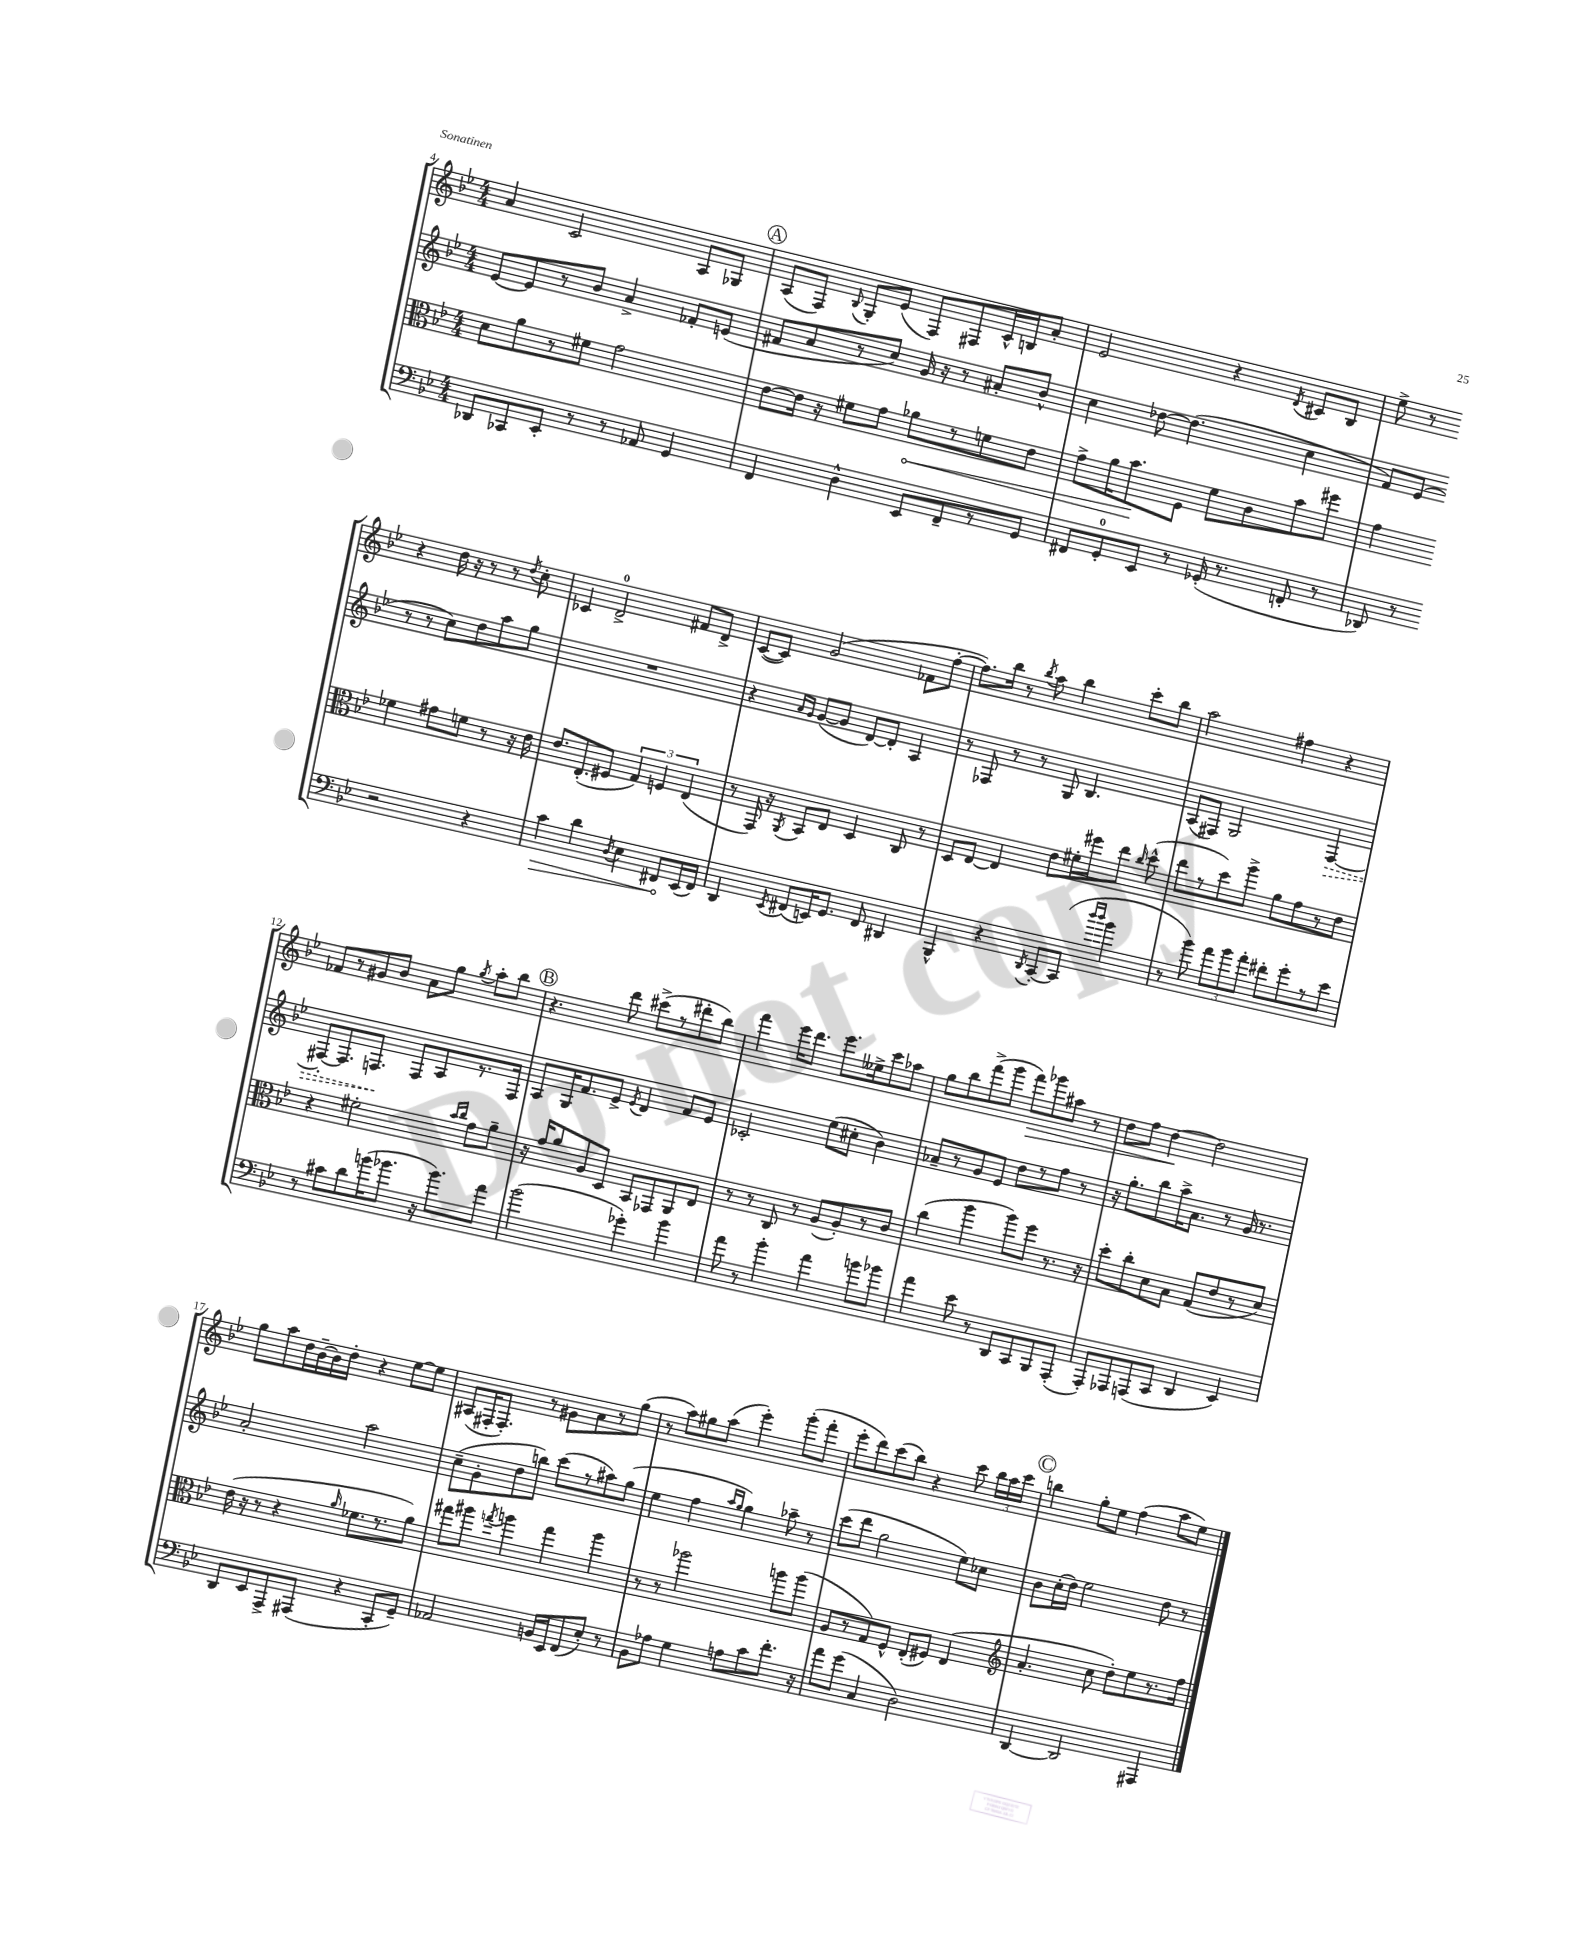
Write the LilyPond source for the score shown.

<<
\new StaffGroup <<
\new Staff = "s0" {
    \clef treble \key bes \major \numericTimeSignature \time 4/4
    \autoBeamOff a'4 c'2 a8[ ges8] |
    \mark \markup { \circle "A" } a8[( f8]) \appoggiatura { bes8 } g8[-. ees'8]( f8[) fis8 c'16-^ b16 a'8]-. |
    ees'2 r4 \acciaccatura { d'8 } cis'8[ bes8] |
    ees''8-> r8 r4 d''16 r16 r8 r8 \acciaccatura { d''8 } c''8-. |
    ces'4 d'2-0-> fis'8[ d'8]-> |
    c'8[~( c'8]) g'2( fes'8[ f''8]~-. |
    f''8.[) bes''16] r8 \acciaccatura { bes''8 } a''8 bes''4 c'''8[-. bes''8] |
    a''2 fis''4 r4 |
    fes'8[ r8 gis'8 bes'8] a'8[ g''8] \acciaccatura { g''8 } a''8[-. bes''8] |
    \mark \markup { \circle "B" } r4. d'''8 cis'''8[->( r8 dis'''8-. bes''8]) |
    f'''4 ees'''16[ d'''8.] ees'''8.[ eeses''16-> c'''8 aes''8] |
    g''8[ bes''8 f'''8->( g'''8] f'''8[\>) ges'''8 ais''8] r8 |
    d''8[ f''8] d''4~\! d''2 |
    g''8[ a''8 d''16 bes'16~-- bes'16 d''16]-. r4 ees''8[~ ees''8] |
    ais8[( fis16-. fis8.]-.) r8 gis'8[ a'8 r8 g''8]( |
    r8 a''8[) gis''8 a''8]( ees'''4-.) g'''8[-.( f'''8]-. |
    ees'''8[-. d'''8) c'''8( bes''8]) r4 c'''8 \tuplet 3/2 { bes''16[ a''16 c'''16] } |
    \mark \markup { \circle "C" } b''4 g''8[-. ees''8] f''4( a''8[ ees''8]) \bar "|." |
}
\new Staff = "s1" {
    \clef treble \key bes \major \numericTimeSignature \time 4/4
    \autoBeamOff ees'8[~ ees'8 r8 bes'8] a'4-> fes'8[-. e'8]( |
    \mark \markup { \circle "A" } fis'8[ a'8 r8 c''8]) g'16 r16 r8 ais'8[-. bes'8]-^ |
    c''4 des''8~ des''4.( c''4 |
    f'8[) ees'8]( r8 r8 c''8[) d''8 a''8 g''8] |
    R1 |
    r4 \grace { a'16[ g'16] } g'8[~( g'8] d'8[~) d'8]-. a4 |
    r8 fes8 r8 r8 g8 bes4. |
    a8[( fis8]) g2 \once \override Hairpin.style = #'dashed-line fis4~\> |
    fis8[~-. fis8. f8.]\! f8[ a8 r8. f16] |
    \mark \markup { \circle "B" } a8[ g16 f'8. ees'8]-> \acciaccatura { ees'8 } d'4 f'8[ ees'8] |
    ces'2-. ees''8[( cis''8]-. bes'4) |
    aes'8[-- r8 g'8 ees'8] d''8[ r8 f''8] r8 |
    r16 g''8.[-. bes''8 a''16-> a'8.] r8 g'16 r8. |
    a'2-. a''2 |
    c''8[--( g'8-. d''8 b''8]) c'''8[( r8 ais''8) g''8]( |
    ees''4 f''4 \grace { a''16[ g''16] } g''4) aes''8-- r8 |
    c'''8[( d'''8] g''2 ees''8[) ces''8] |
    \mark \markup { \circle "C" } bes'8[ c''16-.( d''16]) ees''2 d''8 r8 \bar "|." |
}
\new Staff = "s2" {
    \clef alto \key bes \major \numericTimeSignature \time 4/4
    \autoBeamOff d'8[ a'8 r8 fis'8] g'2 |
    \mark \markup { \circle "A" } ees'8[~ ees'16] r16 fis'8[ g'8] \once \override Hairpin.circled-tip = ##t aes'8[\< r8 f'8 ees'8] |
    g'8[-> a'16 bes'8.\! f8] f'8[ c'8 bes'8 fis''8] |
    g'4 fes'4 gis'8[ f'8] r8 r16 ees'16 |
    ees'8.[ ees8.-.( fis8] \tuplet 3/2 { g4) f4 ees4( } |
    r8 g,16) r16 \acciaccatura { a,8 } bes,8[ ees8] d4 c8 r8 |
    d8[ ees8]~ ees4 ees'8[ fis'16-. fis''16 ees''8] \grace { c''16 } d''8-^( |
    ees''8[ r8 d''8) a''8]-> a'8[ g'8 r8 ees'8] |
    r4 fis'2-. \grace { bes'16[ c''16] } g'8[ a'8]-- |
    \mark \markup { \circle "B" } r16 g'16[ a'8 a8 d8] bes,8[ ges,8 a,8 ees8] |
    r8 r8 c8 r8 a8[( a8-.) r8 c'8] |
    c''4( a''4 a''8[) f''8] r8. r16 |
    d''8[-. c''8-. d'8 bes8] g8[( ees'8 r8 d'8]) |
    ees'16( r16 r8 r4 \grace { a'16 } fes'8.[ r8. a'8]) |
    gis''8[ ais''8] \acciaccatura { g''8 } a''4 g''4 a''4 |
    r8 r8 aes''2 a''8[ a''8]( |
    a8[ r8 g8) f8]-^ ees8[-.( fis8]) ees4( |
    \mark \markup { \circle "C" } \clef treble a'4.-. c''8 d''8[-.) ees''8 r8. f''16] \bar "|." |
}
\new Staff = "s3" {
    \clef bass \key bes \major \numericTimeSignature \time 4/4
    \autoBeamOff des,8[ ces,8 ees,8]-. r8 r8 aes,8 g,4 |
    \mark \markup { \circle "A" } f,4 d4-^ ees,8[ f,8-- r8 g,8] |
    fis,8[ g,8-0-. ees,8] r8 ges,16-.( r8. f,8-. r8 |
    des,8) r8 r2 r4 |
    \once \override Hairpin.circled-tip = ##t c'4\> d'4 \acciaccatura { d8 } ees4 fis,8[\! ees,16( fis,16]) |
    d,4 \acciaccatura { ees,8 } fis,8[( e,16) g,8.] fis,8 dis,4 |
    bes,,4-^ r4 \acciaccatura { d,8 } c,8[~-. c,8]( \grace { d''16[ d''16] } bes'4 |
    r8 bes'8) \tuplet 3/2 { a'8[ bes'8 a'8]-. } fis'8[-. g'8-. r8 ees'8] |
    r8 cis'8[ d'8 b'16( bes'8.] r16 bes'8.[) a'8] |
    \mark \markup { \circle "B" } bes'2( ges'4-.) bes'4 |
    a'8 r8 bes'4-. a'4 b'8[ bes'8] |
    a'4 ees'8 r8 d,8[ c,8 bes,,8 a,,8]-.( |
    a,,8[-.) aes,,8 a,,8( c,8] d,4 ees,4) |
    d,8[ ees,8 a,,8-> ais,,8]( r4 c,8[-. g,8]--) |
    aes,2 b,16[ ees,16 f,8( ees8]-.) r8 |
    bes,8[ aes8] g4 a8[ c'8 f'8.]-. r16 |
    a'8[ g'8]( c4 d2) |
    \mark \markup { \circle "C" } d,4~ d,2 ais,,4 \bar "|." |
}
>>
>>
\layout { \context { \Score currentBarNumber = #4 } }
